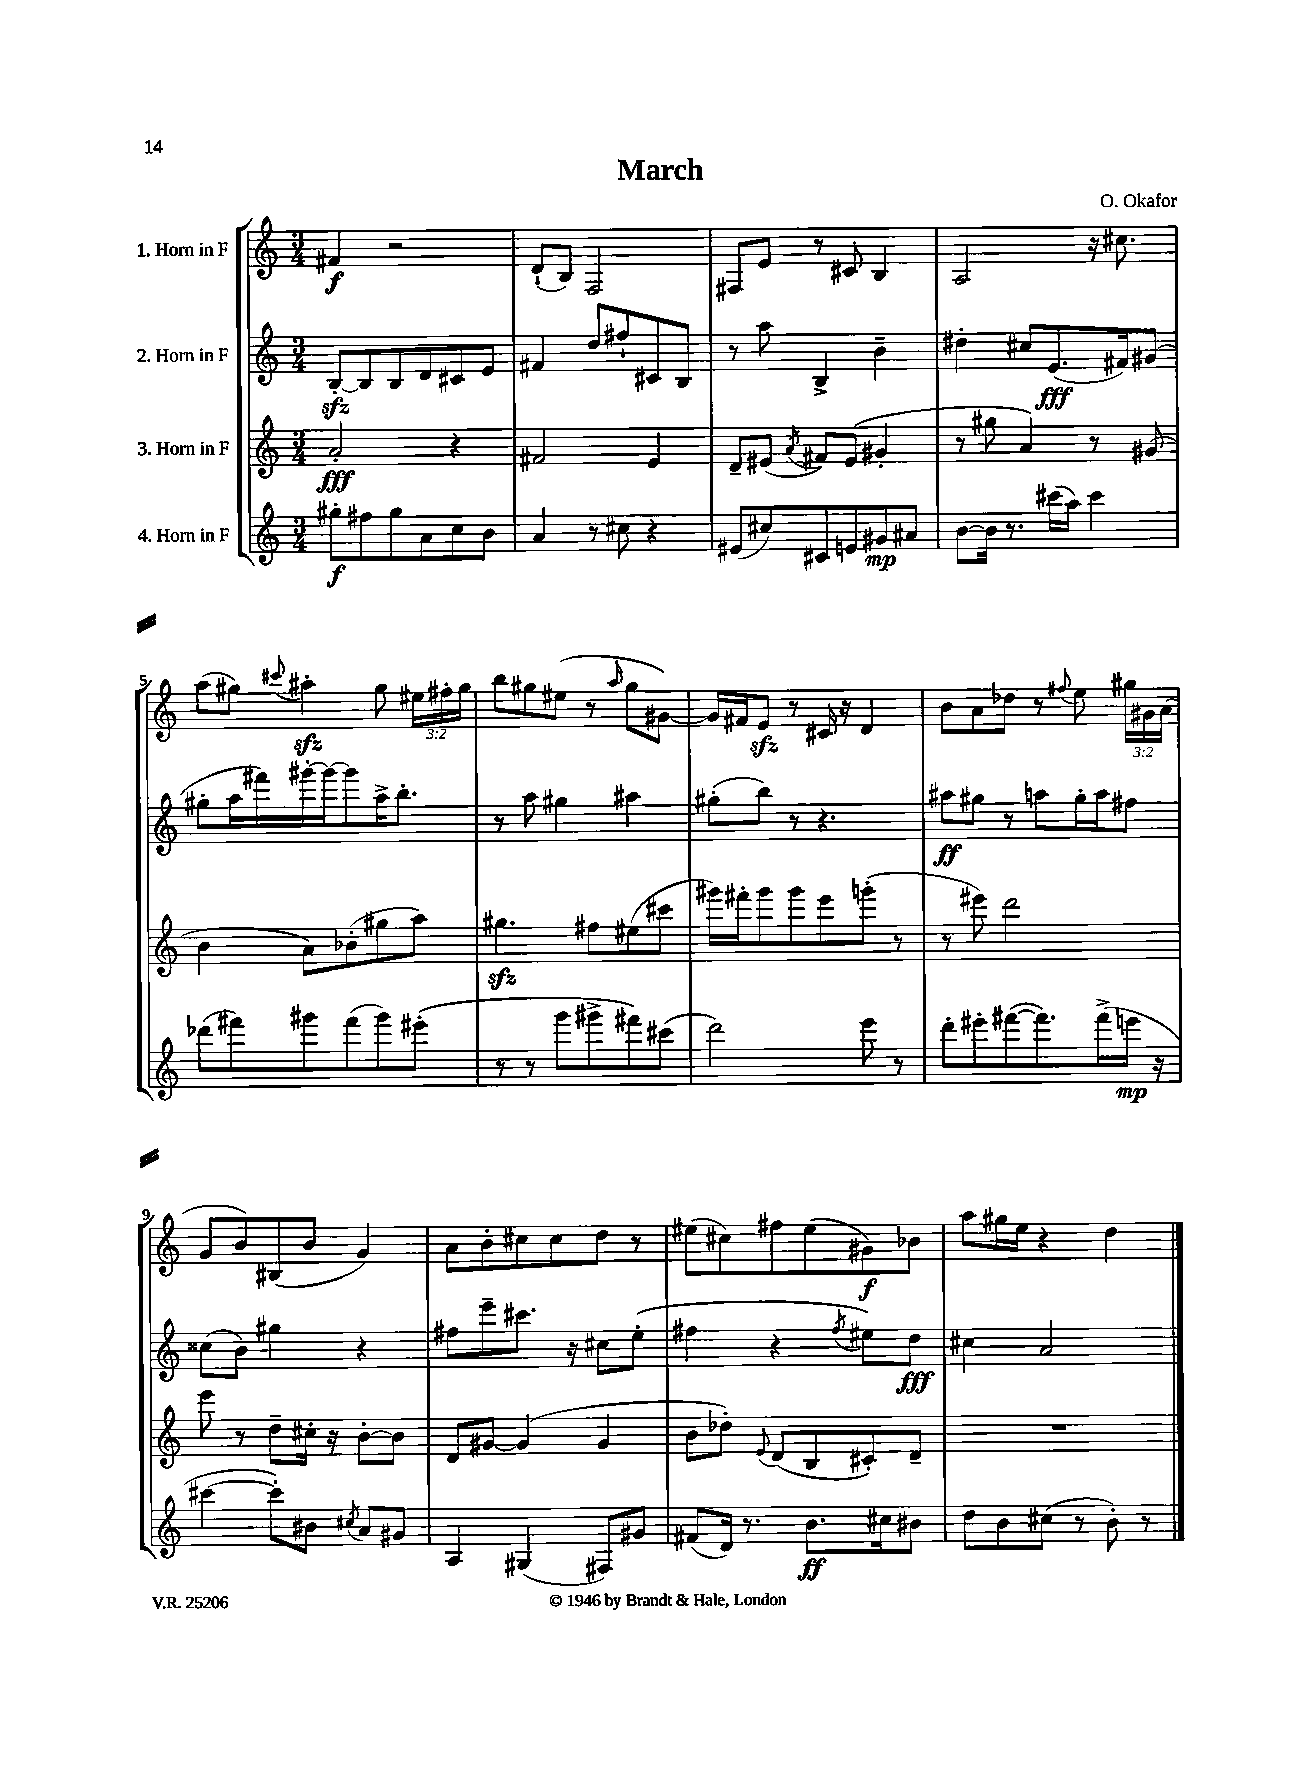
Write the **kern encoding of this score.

**kern	**kern	**kern	**kern
*staff4	*staff3	*staff2	*staff1
*clefG2	*clefG2	*clefG2	*clefG2
*k[]	*k[]	*k[]	*k[]
*M3/4	*M3/4	*M3/4	*M3/4
8gg#'	2a'	[8B'	4f#
8ff#	.	8B]	.
8gg#	.	8B	2r
8a	.	8d	.
8cc	4r	8c#	.
8b	.	8e	.
=	=	=	=
4a	2f#	4f#	(8d`
.	.	.	8B)
8r	.	8dd	2F
8cc#	.	8ff#`	.
4r	4e	8c#	.
.	.	8B	.
=	=	=	=
(8e#	8d~	8r	8F#
8cc#)	(8e#	8aa	8e
.	8qa	.	.
8c#	8f#)	4B^	8r
8e	(8e#	.	8c#
8g#	4g#'	4b~	4B
8a#	.	.	.
=	=	=	=
[8b	8r	4dd#'	2A
16b]	8gg#	.	.
8.r	.	.	.
.	4a)	8cc#	.
(16ccc#	.	(8.e	.
16aa)	.	.	.
4ccc#	8r	.	16r
.	.	16f#)	8.cc#
.	(8g#	(8g#	.
=	=	=	=
(8ddd-	4b	8gg#'	(8aa
8fff#)	.	16aa	8gg#)
.	.	16fff#)	.
.	.	.	8qqccc#
8ggg#	8a)	[16ggg#'	4aa#'
.	.	16ggg#_	.
(8fff#	(8b-'	8ggg#]	.
8ggg#)	8gg#	16aa^	8gg#
.	.	8.bb'	.
(8eee#'	8aa)	.	24ee#
.	.	.	24ff#'
.	.	.	24gg#
=	=	=	=
8r	4.gg#	8r	8bb
8r	.	8aa	8gg#
8ggg	.	4gg#	(8ee#
8ggg#^	8ff#	.	8r
.	.	.	16qqaa
8fff#)	(8ee#	4aa#	8gg#
(8ccc#	8ccc#	.	[8g#)
=	=	=	=
2ddd)	16ggg#)	(8gg#'	16g#]
.	16fff#'	.	16f#
.	8ggg#	8bb)	8e
.	8ggg#	8r	8r
.	8eee	4.r	16c#
.	.	.	16r
8eee	(8ggg'	.	4d
8r	8r	.	.
=	=	=	=
8ddd'	8r	8aa#	8b
8eee#'	8eee#)	8gg#	8a
([8fff#	2ddd	8r	8dd-
8.fff#])	.	8aa	8r
.	.	.	8qqff#
.	.	16gg#'	8ee
(16fff#^	.	16aa	.
16eee	.	8ff#	24gg#
.	.	.	24g#
16r	.	.	.
.	.	.	(24a
=	=	=	=
[4ccc#	8eee	(8cc##	8g
.	8r	8b)	8b)
8ccc#'])	8dd~	4gg#	(8B#
8b#	16cc#'	.	8b
.	16r	.	.
8qcc#	.	.	.
8a	[8b'	4r	4g)
8g#	8b]	.	.
=	=	=	=
4A	8d	8ff#	8a
.	[8g#	8eee~	8b'
(4G#	(4g#]	8.ccc#	8cc#
.	.	.	8cc#
.	.	16r	.
8F#)	4g#	8cc#	8dd
8g#	.	(8ee'	8r
=	=	=	=
(8f#	8b	4ff#	(8ee#
16d)	8dd-')	.	8cc#)
8.r	.	.	.
.	8qqe	.	.
.	(8d	4r	8ff#
8.b	8B	.	(8ee#
.	.	8qff#	.
.	8c#')	8ee#)	8g#)
16cc#	.	.	.
8b#	8d~	8dd	8b-
=	=	=	=
8dd	2.r	4cc#	8aa
8b	.	.	16gg#
.	.	.	16ee
(8cc#	.	2a	4r
8r	.	.	.
8b')	.	.	4dd
8r	.	.	.
==	==	==	==
*-	*-	*-	*-
